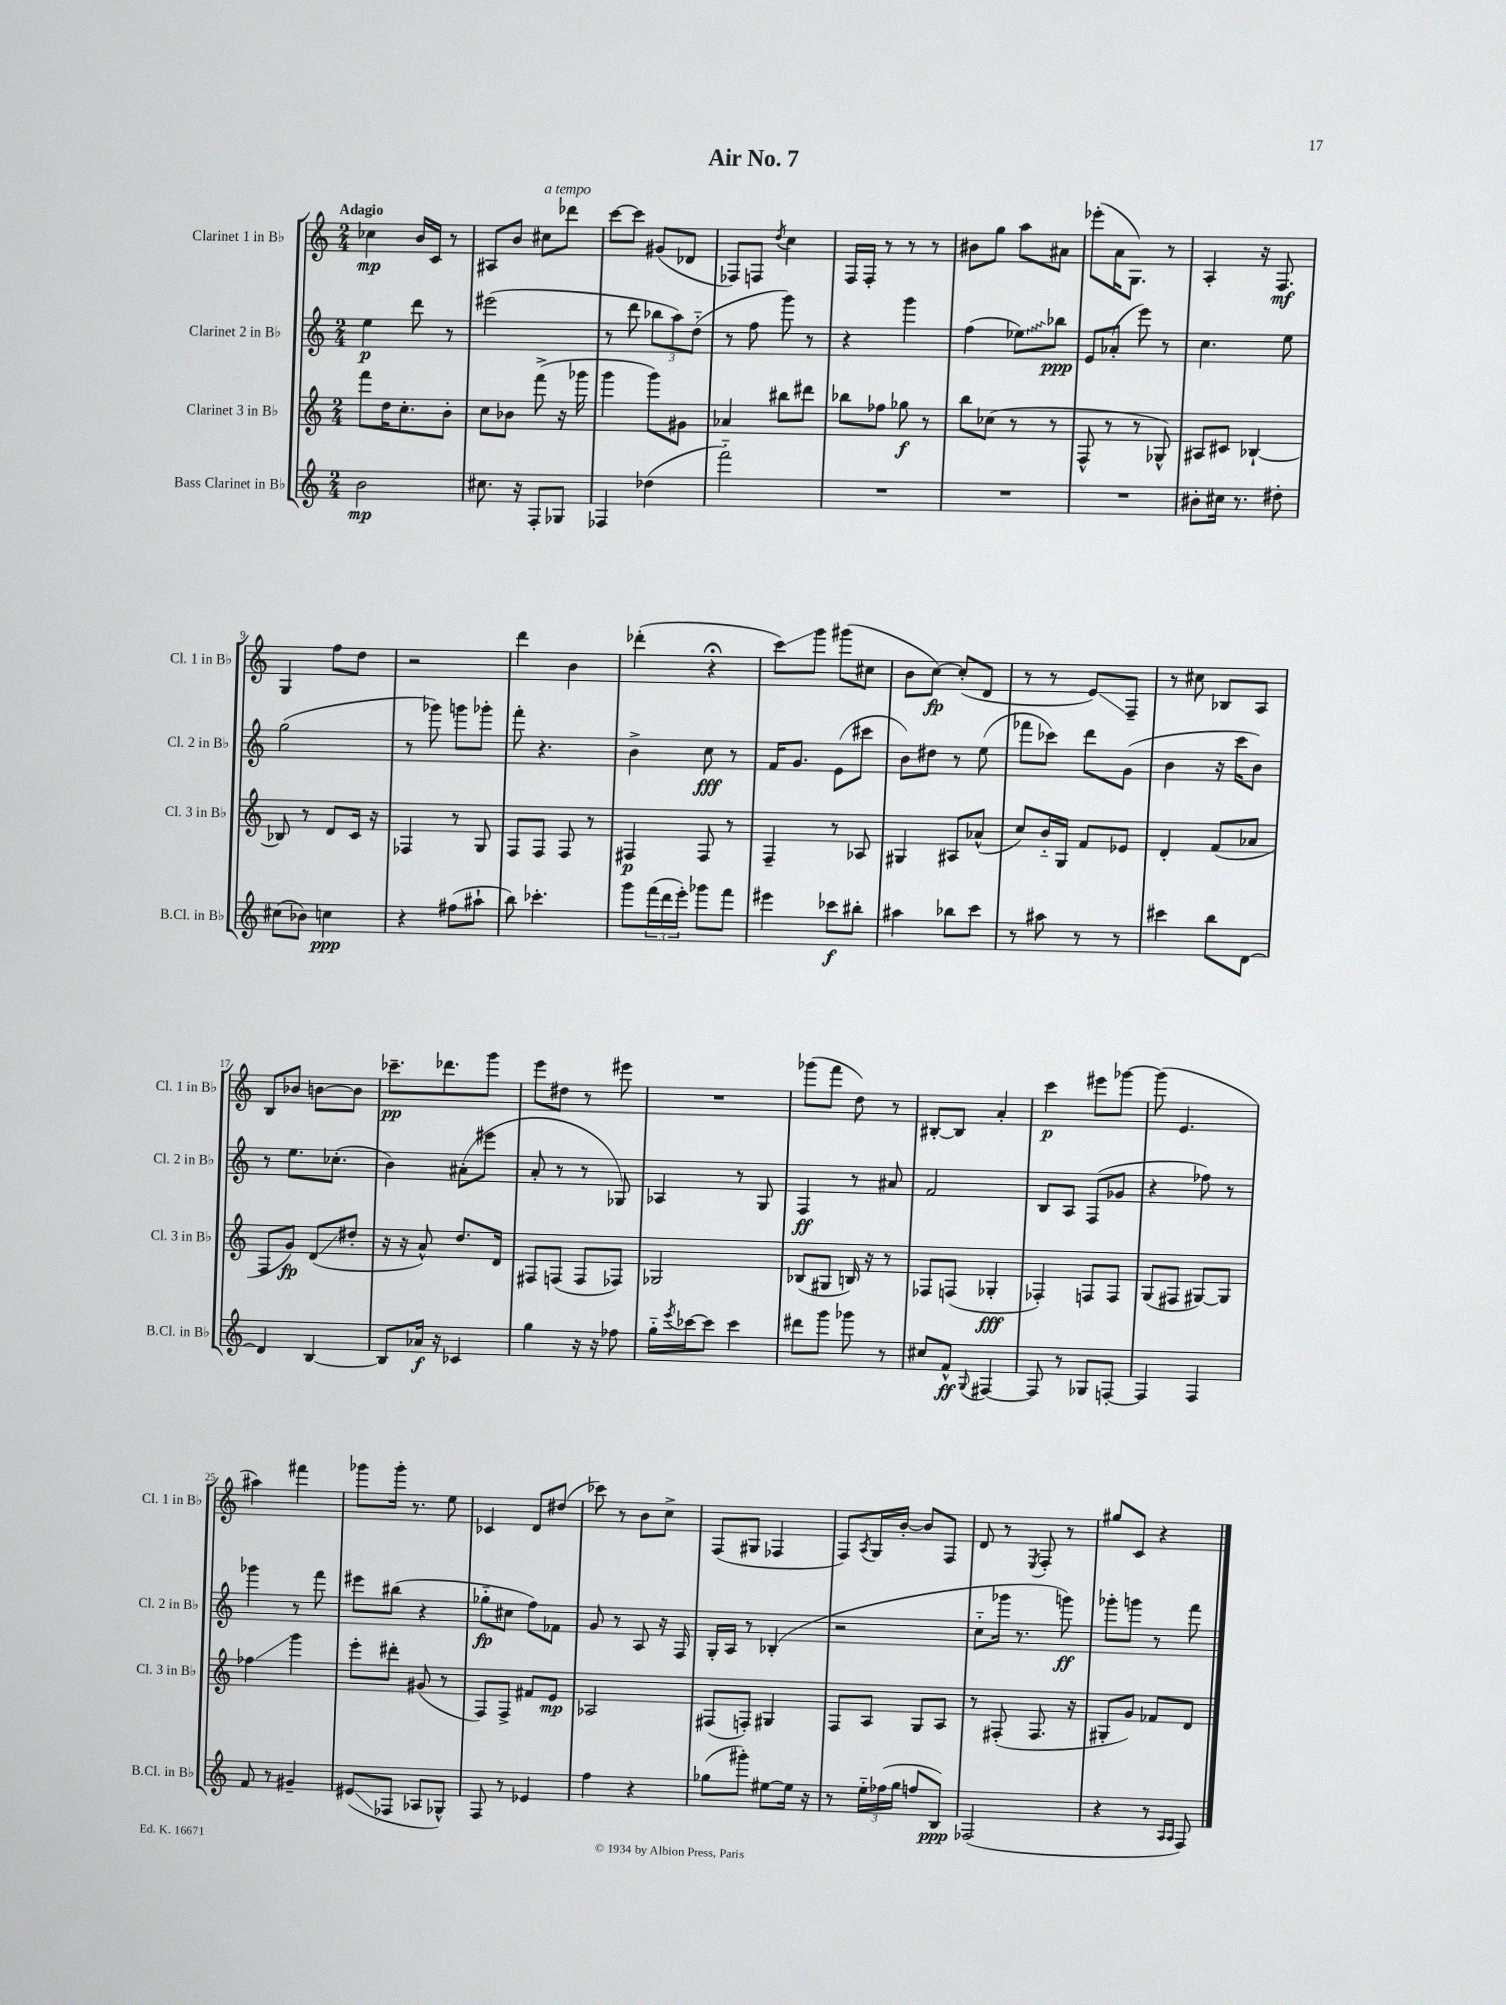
\header { title = "Air No. 7" }
<<
\new StaffGroup <<
\new Staff = "s0" \with { instrumentName = "Clarinet 1 in Bb" shortInstrumentName = "Cl. 1 in Bb" } {
    \clef treble \key c \major \numericTimeSignature \time 2/4 \tempo "Adagio"
    ces''4\mp b'16 c'16 r8 |
    ais8 b'8 cis''8^\markup { \italic "a tempo" } des'''8 |
    c'''8~ c'''8 gis'8( des'8 |
    fes8) f8 \acciaccatura { d''8 } c''4 |
    f16 f16-. r8 r8 r8 |
    bis'8 g''8 a''8 ais'8 |
    ees'''8-.( a'16 g8.) r8 |
    a4-. r16 f8.\mf |
    g4 f''8 d''8 |
    r2 |
    d'''4 b'4 |
    des'''4-.( r4\fermata |
    c'''8\glissando) g'''8 gis'''8( cis''8 |
    b'8 c''8~\fp) c''8-.( d'8 |
    r8 r8 e'8\glissando) f8-- |
    r8 cis''8 bes8 a8 |
    b8 bes'8 b'8~ b'8 |
    ces'''8.--\pp des'''8. g'''8 |
    e'''8 dis''8 r8 eis'''8 |
    R2 |
    ges'''8( f'''8 d''8) r8 |
    bis8~-. bis8 a'4-. |
    c'''4\p eis'''8 ges'''8~ |
    ges'''8( e'4. |
    ais''4) fis'''4 |
    ges'''8 ges'''16-. r8. e''8 |
    ces'4 d'8 dis''8( |
    ces'''8) r8 b'8 c''8-> |
    f8( gis8 fes4 |
    f8) \acciaccatura { a8 } g16 b'16~-. b'8 f8 |
    d'8 r8 \acciaccatura { e8 } f8-. r8 |
    gis''8 c'8 r4 \bar "|." |
}
\new Staff = "s1" \with { instrumentName = "Clarinet 2 in Bb" shortInstrumentName = "Cl. 2 in Bb" } {
    \clef treble \key c \major \numericTimeSignature \time 2/4
    e''4\p d'''8 r8 |
    eis'''2( |
    r8 d'''8 \tuplet 3/2 { bes''8 a''8) d''8-_( } |
    r8 f''8 g'''8) r8 |
    r4 g'''4 |
    f''4( \once \override Glissando.style = #'zigzag ees''8\glissando) bes''8\ppp |
    e'8 aes'8-.( e'''8) r8 |
    c''4. e''8 |
    g''2( |
    r8 ges'''8) g'''8 ges'''8-. |
    f'''8-. r4. |
    b'4-> c''8\fff r8 |
    f'16 g'8. e'8( cis'''8 |
    b'8) dis''8 r8 e''8( |
    fes'''8 ces'''8) d'''8 g'8( |
    b'4 r16 c'''16 b'8) |
    r8 e''8. ces''8.-.( |
    b'4) ais'8-.( eis'''8 |
    a'8-. r8 r8 ges8) |
    aes4 r8 g8 |
    f4\ff r8 ais'8 |
    f'2 |
    b8 a8 f8( ges'8 |
    r4 fes''8) r8 |
    ges'''4 r8 f'''8 |
    eis'''8 bis''8( r4 |
    ges''8-_\fp cis''8 f''8) fes'8 |
    g'8 r8 a8 r16 f16 |
    g16-. a16 r8 bes4-.( |
    r2 |
    c''8-_ ges'''16 r8. g'''8\ff) |
    ges'''8-. g'''8 r8 f'''8 \bar "|." |
}
\new Staff = "s2" \with { instrumentName = "Clarinet 3 in Bb" shortInstrumentName = "Cl. 3 in Bb" } {
    \clef treble \key c \major \numericTimeSignature \time 2/4
    f'''8 d''16 c''8.-. b'8-. |
    c''8 bes'8 f'''8->( r16 ges'''16 |
    g'''4 g'''8) gis'8 |
    aes'4 bis''8 dis'''8 |
    bes''8 fes''8 ges''8\f r8 |
    b''8 ces''8( r8 r8 |
    f8-^ r8 r8 ges8-^) |
    ais8 cis'8 bes4~-! |
    bes8 r8 d'8 c'16 r16 |
    fes4 r8 g8 |
    f8 f8 f8 r8 |
    fis4\p fis8 r8 |
    f4-- r8 aes8 |
    gis4 ais8 aes'8-^( |
    c''8) b'16-_ g16 f'8 ees'8 |
    d'4-. f'8( aes'8 |
    f8 g'8\fp) d'8\glissando( dis''8-. |
    r16 r16 a'8-^) d''8. d'16 |
    fis8 f8( f8 fes8) |
    ges2 |
    bes8( gis8 b16) r16 r8 |
    fes8 f8( ges4-.\fff |
    fes4-.) f8 f8 |
    g8( fis8 gis8~) gis8 |
    fes''4\glissando g'''4 |
    e'''8-. dis'''8-. gis'8( r8 |
    f8) f8-> fis'8 e'8\mp |
    aes2 |
    fis8( f8-.) gis4 |
    f8 a8 g8 a8 |
    r8 fis8-.( fis8. r16 |
    gis8-. g'8) fes'8 d'8 \bar "|." |
}
\new Staff = "s3" \with { instrumentName = "Bass Clarinet in Bb" shortInstrumentName = "B.Cl. in Bb" } {
    \clef treble \key c \major \numericTimeSignature \time 2/4
    b'2\mp |
    cis''8. r16 f8-. ges8 |
    fes4 des''4( |
    f'''2-_) |
    R2 |
    R2 |
    R2 |
    bis'8-. cis''16 r8. dis''8-. |
    cis''8( bes'8) c''4\ppp |
    r4 fis''8( ais''8-! |
    b''8) ces'''4.-. |
    g'''8 \tuplet 3/2 { f'''16( d'''16 e'''16-.) } ges'''8 f'''8 |
    eis'''4 ces'''8\f bis''8-. |
    ais''4 bes''8 c'''8 |
    r8 ais''8 r8 r8 |
    cis'''4 b''8 d'8~ |
    d'4 b4~ |
    b8 aes'16\f r16 ces'4 |
    g''4 r16 r16 fes''8 |
    g''16-_ \acciaccatura { e'''8 } ces'''16~ ces'''8 ces'''4 |
    dis'''8 g'''8 ges'''8 r8 |
    cis''8 f'8-^\ff \appoggiatura { g8 } fis4~ |
    fis8 r8 ges8 f8~-. |
    f4 f4 |
    f'8 r8 gis'4-- |
    eis'8\glissando( fes8 aes8 ges8-^) |
    f8 r8 ees'4 |
    f''4 r4 |
    ges''8( gis'''8-.) eis''8~ eis''16 r16 |
    r8 \tuplet 3/2 { e''16-_ fes''16( g''16 } f''8 b8\ppp) |
    fes2( |
    r4 r8 \grace { a16 a16 } f8) \bar "|." |
}
>>
>>
